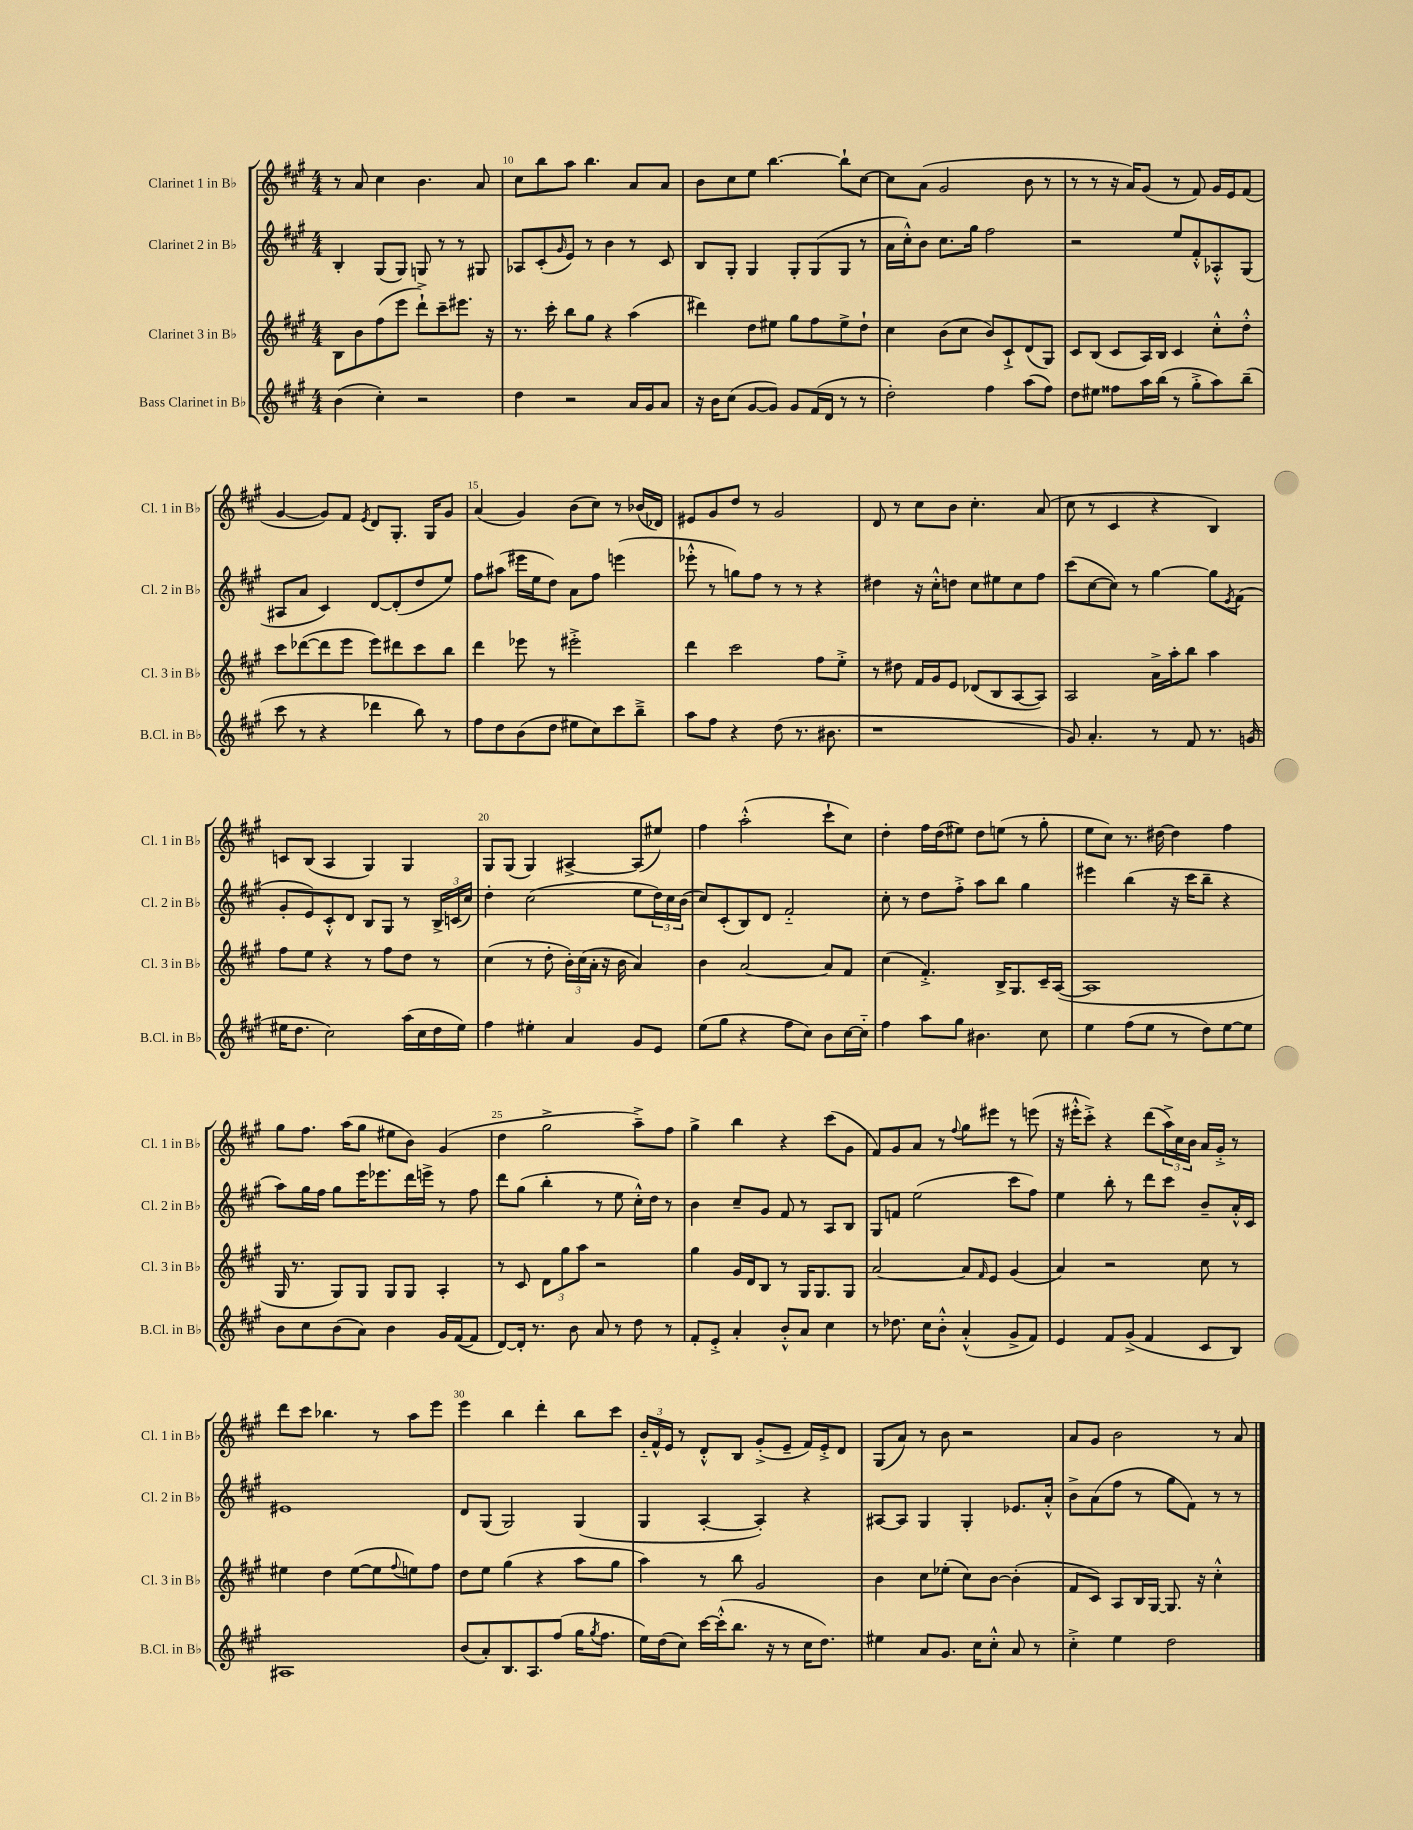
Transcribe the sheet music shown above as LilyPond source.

<<
\new StaffGroup <<
\new Staff = "s0" \with { instrumentName = "Clarinet 1 in Bb" shortInstrumentName = "Cl. 1 in Bb" } {
    \clef treble \key a \major \numericTimeSignature \time 4/4
    r8 a'8 cis''4 b'4. a'8 |
    cis''8 b''8 a''8 b''4. a'8 a'8 |
    b'8 cis''8 e''8 b''4.~ b''8-! cis''8~ |
    cis''8 a'8( gis'2 b'8 r8 |
    r8 r8 r16 a'16) gis'8( r8 fis'8) gis'16 e'16 fis'8( |
    gis'4~ gis'8) fis'8 \acciaccatura { e'8 } d'8 gis8.-. gis16 gis'8 |
    a'4( gis'4) b'8( cis''8) r8 bes'16( des'16) |
    eis'8 gis'8 d''8 r8 gis'2 |
    d'8 r8 cis''8 b'8 cis''4.-. a'8( |
    cis''8 r8 cis'4 r4 b4) |
    c'8 b8( a4 gis4) gis4 |
    gis8 gis8( gis4) ais4~-> ais8( eis''8) |
    fis''4 a''2-.-^( cis'''8-! cis''8) |
    d''4-. fis''16 d''16( eis''8) d''8 e''8( r8 gis''8-. |
    e''8 cis''8) r8. dis''16~ dis''4 fis''4 |
    gis''8 fis''8. a''16( gis''8 eis''8 b'8) gis'4( |
    d''4 gis''2-> a''8--->) fis''8 |
    gis''4-> b''4 r4 cis'''8( gis'8 |
    fis'8) gis'8 a'8 r8 \appoggiatura { fis''8 } gis''8 eis'''8 r8 e'''8( |
    r16 eis'''16-.-^ cis'''8-.->) r4 d'''8( \tuplet 3/2 { a''16->) cis''16 b'16 } a'16 gis'16-.-> r8 |
    d'''8 cis'''8 bes''4. r8 a''8 e'''8 |
    e'''4 b''4 d'''4-. b''8 cis'''8 |
    \tuplet 3/2 { b'16-_ fis'16-^ e'16 } r8 d'8-.-^ b8 gis'8-.->( e'8-- fis'16) e'16-.-> d'8 |
    gis8( a'8) r8 b'8 r2 |
    a'8 gis'8 b'2 r8 a'8 \bar "|." |
}
\new Staff = "s1" \with { instrumentName = "Clarinet 2 in Bb" shortInstrumentName = "Cl. 2 in Bb" } {
    \clef treble \key a \major \numericTimeSignature \time 4/4
    b4-. gis8( gis8) g8 r8 r8 gis8 |
    aes8 cis'8-.( \grace { gis'16 } e'8) r8 b'4 r8 cis'8 |
    b8 gis8-. gis4 gis8-. gis8( gis8 r8 |
    a'16 cis''16-.-^) b'8 cis''8. gis''16 fis''2 |
    r2 e''8 fis'8-.-^ aes8-.-^ gis8( |
    ais8 a'8 cis'4) d'8~ d'8-.( d''8 e''8) |
    fis''8 ais''8( eis'''16 e''16 d''8) a'8 fis''8 e'''4( |
    ees'''8-.-^ r8 g''8) fis''8 r8 r8 r4 |
    dis''4 r16 cis''16-.-^ d''8 cis''8 eis''8 cis''8 fis''8 |
    cis'''8( cis''8~ cis''8) r8 gis''4~ gis''8 \acciaccatura { e'8 } fis'8( |
    gis'8-. e'8) cis'8-.-^ d'8 b8 gis8 r8 \tuplet 3/2 { b16-> c'16( cis''16) } |
    d''4-. cis''2( e''8 \tuplet 3/2 { d''16) cis''16 b'16( } |
    cis''8) cis'8-.( b8) d'8 fis'2-_ |
    cis''8-. r8 d''8 fis''8-.-> a''8 b''8 gis''4 |
    eis'''4 b''4( r16 cis'''16 b''8-- r4 |
    a''8) gis''16 fis''16 gis''8 e'''16 ees'''8. d'''16 e'''16-> r8 fis''8 |
    d'''8 gis''8( b''4-. r8 e''8 cis''16-.-^) d''16 r8 |
    b'4 cis''8-- gis'8 fis'8 r8 a8 b8 |
    gis8 f'8 e''2( cis'''8 fis''8) |
    e''4 b''8-. r8 d'''8 cis'''8 b'8-- a'16-.-^ cis'16 |
    eis'1 |
    d'8 gis8( gis2) gis4( |
    gis4 a4~-. a4-.) r4 |
    ais8~ ais8 gis4 gis4-. ees'8. a'16-.-^ |
    b'8-> a'8( fis''8 r8 gis''8 fis'8) r8 r8 \bar "|." |
}
\new Staff = "s2" \with { instrumentName = "Clarinet 3 in Bb" shortInstrumentName = "Cl. 3 in Bb" } {
    \clef treble \key a \major \numericTimeSignature \time 4/4
    b8 b'8 fis''8( e'''8 d'''8-!->) cis'''8-- eis'''8. r16 |
    r8. cis'''16-. b''8 gis''8 r4 a''4( |
    dis'''4) d''8 eis''8 gis''8 fis''8 eis''8-> d''8-! |
    cis''4 b'8( cis''8 b'8) cis'8-!-> d'8( gis8) |
    cis'8 b8( cis'8 a16) b16 cis'4 cis''8-.-^ d''8-.-^ |
    cis'''8 des'''8~( des'''8 e'''8 e'''8) dis'''8 cis'''8 b''8 |
    d'''4 ees'''8 r8 eis'''2-.-> |
    d'''4 cis'''2 fis''8 e''8-.-> |
    r8 dis''8 fis'16 gis'16 e'8 des'8( b8 a8~ a8) |
    a2 a'16-> a''16-. b''8 a''4 |
    fis''8 e''8 r4 r8 fis''8 d''8 r8 |
    cis''4( r8 d''8-. \tuplet 3/2 { b'16-.) cis''16( a'16-. } r16 b'16 a'4) |
    b'4 a'2~ a'8 fis'8 |
    cis''4( fis'4.-.->) b16-> gis8. cis'16-- a16~( |
    a1 |
    gis16 r8. gis8) gis8 gis8 gis8 a4-. |
    r8 cis'8 \tuplet 3/2 { d'8 gis''8 a''8 } r2 |
    gis''4 gis'16 d'16 b8 r8 gis16 gis8. gis8 |
    a'2~ a'8 \grace { fis'16 } e'8 gis'4( |
    a'4) r2 cis''8 r8 |
    eis''4 d''4 eis''8~( eis''8 \appoggiatura { fis''8 } e''8) fis''8 |
    d''8 e''8 gis''4( r4 a''8 gis''8 |
    a''4) r8 b''8 gis'2 |
    b'4 cis''8 ees''8-.( cis''8) b'8~ b'4-.( |
    fis'8 cis'8) a8 b16 gis16~ gis8. r16 cis''4-.-^ \bar "|." |
}
\new Staff = "s3" \with { instrumentName = "Bass Clarinet in Bb" shortInstrumentName = "B.Cl. in Bb" } {
    \clef treble \key a \major \numericTimeSignature \time 4/4
    b'4( cis''4-.) r2 |
    d''4 r2 a'16 gis'16 a'8 |
    r16 b'16 cis''8( gis'8~ gis'8) gis'8 fis'16( d'16 r8 r8 |
    d''2-.) fis''4 a''8( fis''8) |
    d''8 eis''8 fisis''8 a''16 b''16( r8 gis''8-.-> a''8) b''8--( |
    cis'''8 r8 r4 des'''4 b''8) r8 |
    fis''8 d''8 b'8( d''8 eis''8 cis''8) cis'''8 b''8---> |
    a''8 fis''8 r4 d''8( r8. bis'8. |
    r1 |
    gis'8) a'4.-. r8 fis'8 r8. g'16( |
    eis''16 d''8. cis''2) a''16( cis''16 d''16 eis''16) |
    fis''4 eis''4-. a'4 gis'8 e'8 |
    e''8( gis''8 r4 fis''8 cis''8) b'8 cis''16~ cis''16-_ |
    fis''4 a''8 gis''8 bis'4. cis''8 |
    e''4 fis''8( e''8 r8 d''8) e''8~ e''8 |
    b'8 cis''8 b'8( a'8) b'4 gis'16 fis'16~( fis'8 |
    d'8~) d'16-. r8. b'8 a'8 r8 d''8 r8 |
    fis'8-. e'8-.-> a'4-. b'8-.-^ a'8 cis''4 |
    r8 des''8. cis''16 b'8-.-^ a'4-.-^( gis'8-> fis'8) |
    e'4 fis'8 gis'8->( fis'4 cis'8 b8) |
    ais1 |
    b'8( a'8-.) b8. a8. fis''8( gis''16 \acciaccatura { gis''8 } fis''8. |
    e''16) d''16( cis''8) cis'''16~ cis'''16-.-^( b''8. r16 r8 cis''16 d''8.) |
    eis''4 a'8 gis'8. cis''16 cis''8-.-^ a'8 r8 |
    cis''4-.-> e''4 d''2 \bar "|." |
}
>>
>>
\layout { \context { \Score currentBarNumber = #9 \override BarNumber.break-visibility = ##(#f #t #t) barNumberVisibility = #(every-nth-bar-number-visible 5) } }
